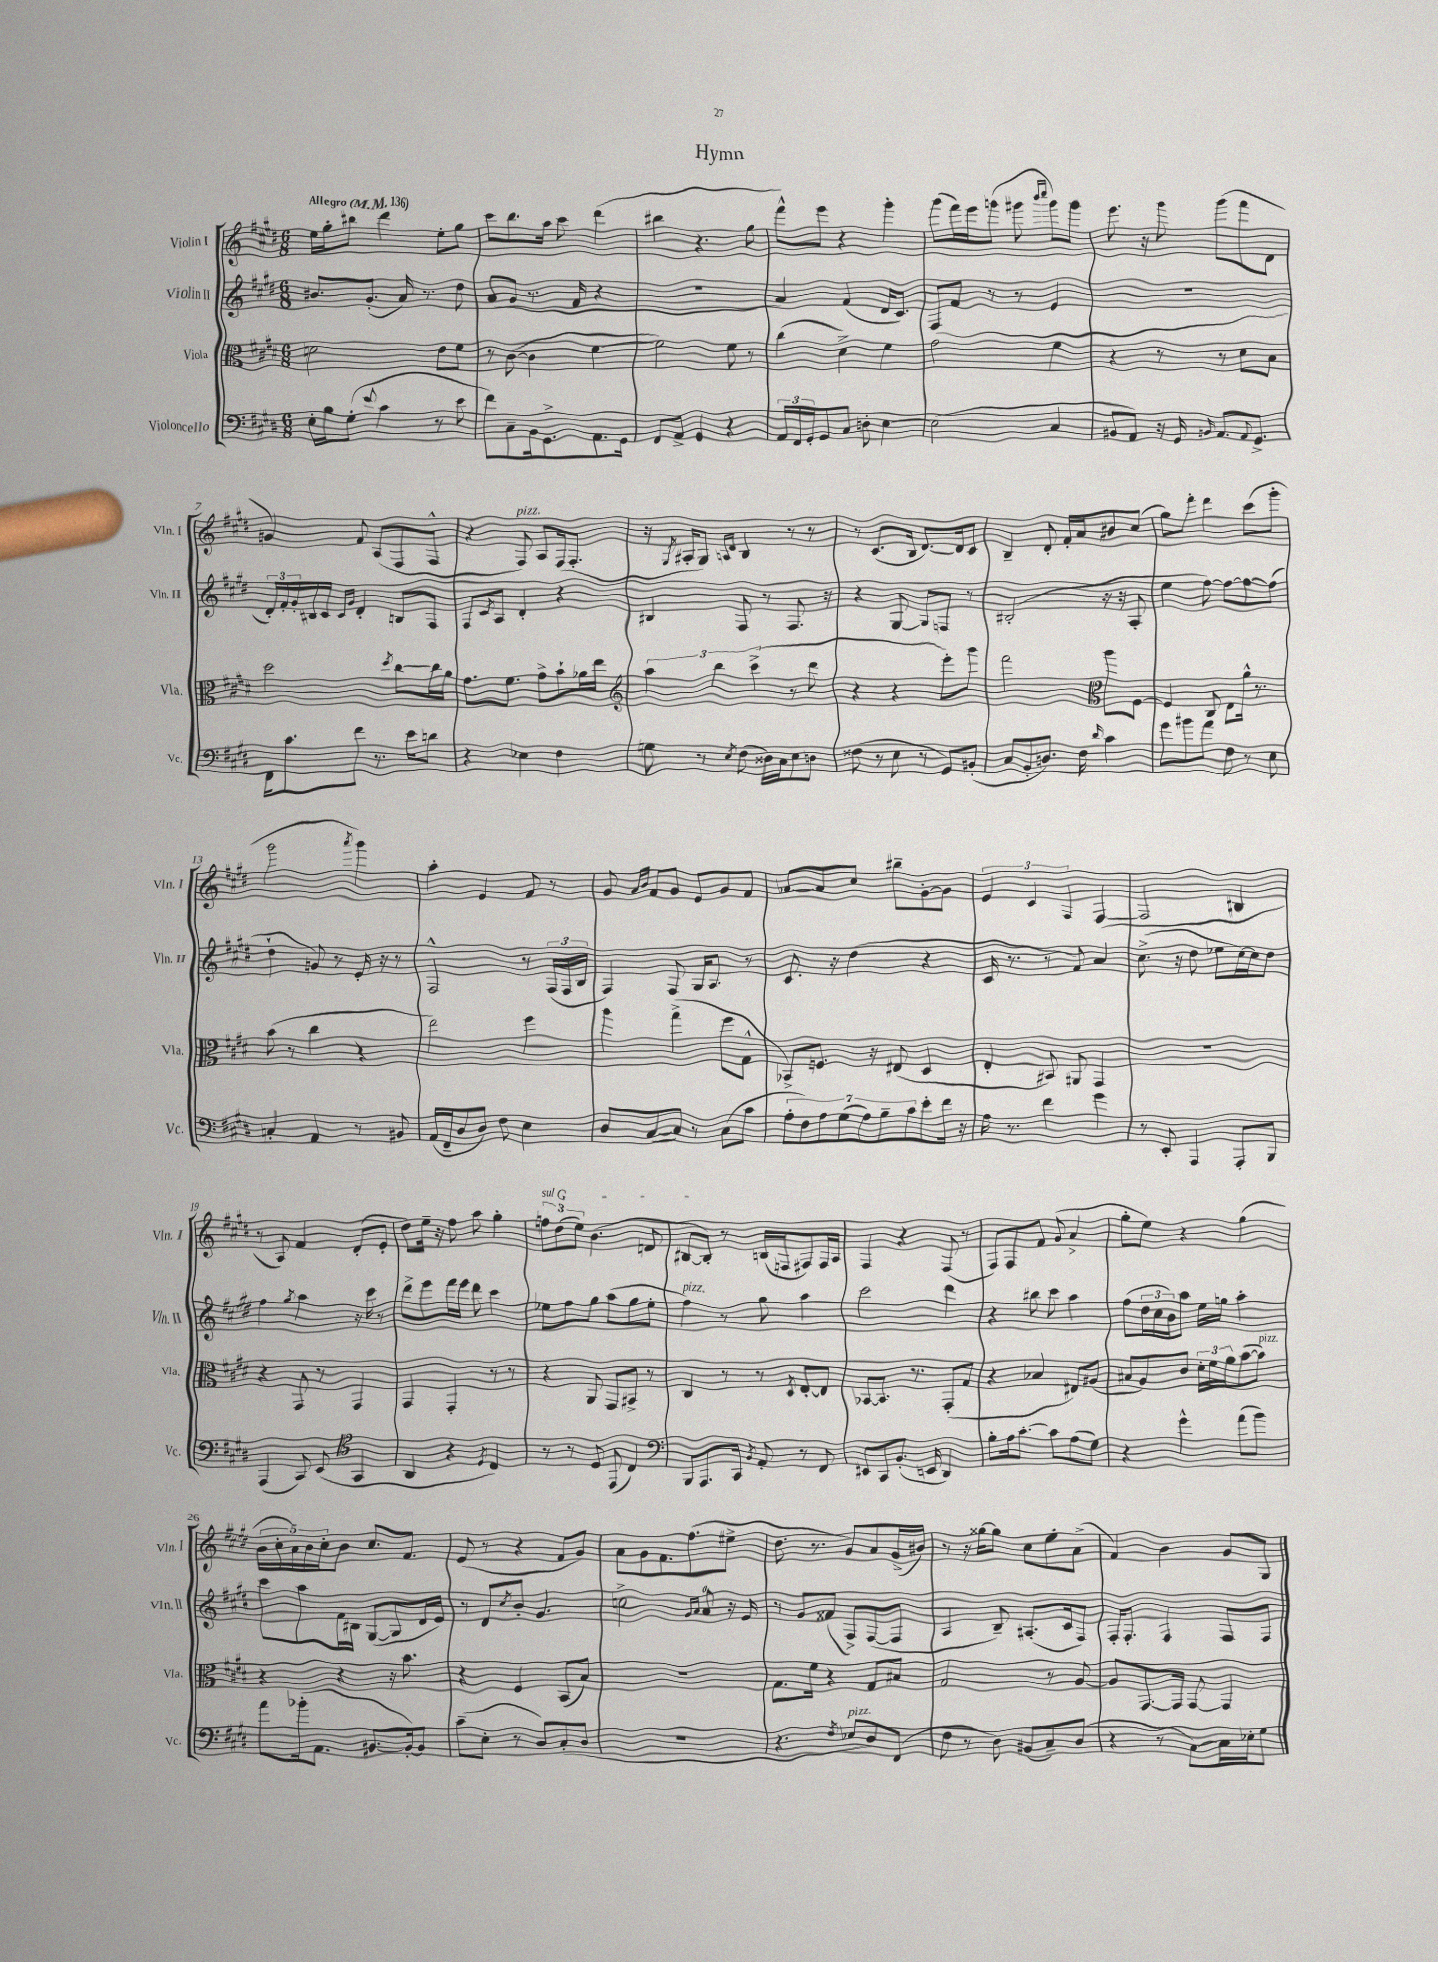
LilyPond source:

\header { title = "Hymn" }
<<
\new StaffGroup <<
\new Staff = "s0" \with { instrumentName = "Violin I" shortInstrumentName = "Vln. I" } {
    \clef treble \key e \major \numericTimeSignature \time 6/8 \tempo "Allegro" 4 = 136
    e''16 gis''16-. bis''8 dis'''4 e''8-. gis''8 |
    cis'''8 b''8. a''16 cis'''8 dis'''4( |
    bis''4 r4. gis''8 |
    fis'''8-^) e'''8 r4 gis'''4-. |
    gis'''8( fis'''16) e'''16 g'''8( gis'''8 \grace { b'''16 cis''''16 } gis'''8) gis'''8 |
    e'''8. r16 gis'''8 gis'''8( fis'''8 dis'8 |
    g'4) fis'8 a8( fis8 fis8-^ |
    r4 fis8^\markup { \italic "pizz." }) a8 fis16( fis8.-. |
    r16 \acciaccatura { gis8 } ais16-. gis8) \grace { a16 dis'16 } b4 r8 r8 |
    r8 cis'8.( b16 dis'8.~) dis'16 cis'8 |
    b4-- dis'8-. fis'16-. a'16 bis'8 cis''8( |
    gis''8) fis'''8-. dis'''4 cis'''8( gis'''8-. |
    gis'''2 \acciaccatura { a'''8 } gis'''4) |
    a''4-. e'4 fis'8 r8 |
    gis'8 \grace { a'16 b'16 } fis'8 gis'8 e'8 gis'8 fis'8 |
    aes'8~ aes'8 cis''8 bis''8-- gis'8~-. gis'8 |
    \tuplet 3/2 { e'4 cis'4 fis4 } fis4~( |
    fis2 bis4 |
    r8 a8) fis'4 dis'8-.( e'8-. |
    dis''8) e''16-- r16 fis''8 a''8 gis''4-. |
    \tuplet 3/2 { \once \override TextSpanner.bound-details.left.text = \markup { \italic "sul G" } f''8\startTextSpan dis''8( e''8) } b'4.( d'8 |
    bis8~ bis8-.\stopTextSpan) r8 b16( f16 fis8) fis16 a16 |
    fis4 r4 fis8( r8 |
    fis8) fis8 fis'8 gis'8( a'4-> |
    gis''8-. e''8) r4 gis''4( |
    \tuplet 5/4 { b'16 cis''16-. a'16) b'16 cis''16-. } b'8 cis''8. fis'8. |
    e'8( r8 r4 fis'8 gis'8) |
    a'8 gis'8 fis'8. fis''8.( eis''8-> |
    dis''8. r8. gis'8) a'8 gis'16->( bis'16) |
    r8 r16 gisis''16~ gisis''8 cis''8 e''8-. a'8->( |
    fis'4) b'4 gis'8 gis8 \bar "|." |
}
\new Staff = "s1" \with { instrumentName = "Violin II" shortInstrumentName = "Vln. II" } {
    \clef treble \key e \major \numericTimeSignature \time 6/8
    bis'8. gis'8.-.( a'16) r8. dis''8 |
    a'8( gis'8 r8. fis'16 r4 |
    R2. |
    a'4) fis'4( dis'16 cis'8.) |
    fis8( fis'8 r8 r8 e'4 |
    R2. |
    \tuplet 3/2 { dis'16-.) fis'16-. gis'16-. } bis16 cis'16 \grace { cis'16 gis'16 } dis'4-. b8 fis8 |
    fis8 \acciaccatura { cis'8 } a8 dis'4-. r4 |
    bis4 fis8 r8 fis8. r16 |
    r4 gis8~ gis8 f8 r8 |
    bis2-.( r16 r16 a8-. |
    e''4 fis''8~) fis''8~ fis''8~ fis''8( |
    dis''4-! g'8) r8 e'16-. r16 r8 |
    fis2-^ r8 \tuplet 3/2 { fis16( fis16 b16 } |
    fis4) fis8 gis16 a8. r8 |
    cis'8. r16 dis''4( r4 |
    cis'16 r8. r8 fis'8) a'4 |
    cis''8.->( r16 dis''8 ees''8 cis''16~) cis''16 dis''8 |
    fis''4 \acciaccatura { gis''8 } a''4 r16 cis'''16 r8 |
    dis'''8-> e'''8 fis'''16 e'''16 dis'''8 cis'''4 |
    ees''8 fis''8 gis''8 a''8( gis''8 ees''8-. |
    fis''4^\markup { \italic "pizz." }) r8 gis''8 a''4 |
    cis'''2 dis'''4 |
    r4 bis''8 cis'''8 a''4 |
    fis''8( \tuplet 3/2 { dis''16 cis''16 b'16) } a''8 e''16 g''16 a''4-. |
    cis'''8 a''8 fis'16 bis16 gis8~( gis8 dis'16 e'16) |
    r8 dis'8 \acciaccatura { cis''8 } b'8-. gis'4. |
    c''2-> \grace { gis'16 a'16 } a'8-0 r16 e'16 |
    r8 gis'8 fisis'8( fis8->) fis8~( fis8 |
    a4 b8--) ais8.-.( cis'16 fis8) |
    fis16-. fis8.-. fis4 fis8 fis8 \bar "|." |
}
\new Staff = "s2" \with { instrumentName = "Viola" shortInstrumentName = "Vla." } {
    \clef alto \key e \major \numericTimeSignature \time 6/8
    d'2 e'8 fis'8 |
    r8 cis'8~( cis'4 fis'4~ |
    fis'2) fis'8 r8 |
    cis''4( dis'4->) fis'4 |
    gis'2 fis'4 |
    r4 r8 r8 dis'8 b8 |
    dis''2 \acciaccatura { dis''8 } cis''8~ cis''16 a'16 |
    gis'8. fis'8. gis'8-> b'8-! aes'16 e''16 |
    \clef treble \tuplet 3/2 { a''4 b''4 cis'''4->( } r8 dis'''8 |
    r4 r4 e'''8-.) gis'''8 |
    fis'''2 \clef alto a''8 fis8~ |
    fis4 cis8 e8 a'16-^ r8. |
    b'8( r8 cis''4 r4 |
    e''2) fis''4 |
    a''4 gis''4->( fis''8 gis8-^ |
    bes,8->) f8. r16 eis8( dis4 |
    e4-. bis,8) ais,8 gis,4 |
    R2. |
    r4 gis,8 r8 gis,4 |
    gis,4 gis,4-. r8 r8 |
    r4 a,8 gis,8 bis,8-> r8 |
    cis4 r8 r8 \acciaccatura { dis8 } e8~-. e8 |
    bes,8~ bes,8. r8. gis,8-.( gis8 |
    r4 bes4 eis8) ais8( |
    bis8 a8) cis'8 \tuplet 3/2 { dis'16-. fis'16 a'16 } b'8~( b'8^\markup { \italic "pizz." }) |
    r4 r4 r16 b'8. |
    r4 fis4 b,8( b8) |
    R2. |
    gis8. fis'16 r4 gis8 bis8 |
    gis2 r8 a8~ |
    a8 gis,8.~ gis,16 gis,8~ gis,4 \bar "|." |
}
\new Staff = "s3" \with { instrumentName = "Violoncello" shortInstrumentName = "Vc." } {
    \clef bass \key e \major \numericTimeSignature \time 6/8
    e16-. b16 gis8-.( \appoggiatura { e'8 } cis'4 r8 e'8 |
    fis'8) cis8-- b,16 gis,8.-> a,8. gis,16 |
    fis,8 a,8-> gis,4 r4 |
    \tuplet 3/2 { a,16 fis,16 gis,16-. } gis,8 cis8 d8-. e4~ |
    e2( cis4 |
    bis,8 a,8) r16 gis,16 \grace { b,16 } a,8. \appoggiatura { a,8 } gis,8.-> |
    fis,16 cis'8. fis'8 r8. e'16 d'8 |
    r4 ees4 fis4 |
    g8 r8 \acciaccatura { e8 } fis8( disis16) cis16 e8 d8 |
    fisis8( r8 e8 r8 gis,8) bis,8-.( |
    cis8 b,8-. d8.) fis16 \grace { dis'16 } cis'4 |
    gis'8 bis'8 a'8 fis8 r8 e8 |
    c4-. a,4 r8 bis,8 |
    a,16( fis,16-- dis8 dis8) fis8 e4 |
    dis8 cis8~( cis8) r8 cis8( cis'8 |
    \tuplet 7/4 { a8-. fis8) a8 gis8( a8) b8-- cis'8 } e'8-. fis'16 r16 |
    a16 r8. fis'4 gis'4 |
    r8 e,8-. a,,4 a,,8-. b,,8 |
    a,,4( cis,8) e,8( \clef tenor gis,4 |
    a,4 r4 \acciaccatura { dis8 } cis4) |
    r8 r8 dis8 e,8( cis4) |
    \clef bass b,,8 a,,8. cis,16 \acciaccatura { b,8 } a,8-. r8 fis,8 |
    eis,8 cis,8 b,8.-.( e,16 dis,4) |
    b8-. a16 cis'8.~-. cis'8 a8( gis8) |
    r4 gis'4-^ a'8( b'8) |
    a'8 bes'16-.( a,8. bis,8.~ bis,16~-.) bis,8 |
    cis'8--( e8-. r8 dis8) cis8-.( dis8 |
    R2. |
    r4. \acciaccatura { fis8 } ees8^\markup { \italic "pizz." } dis8) fis,8( |
    fis8 r8 dis8) bis,8( cis8--) dis8( |
    r4 r8 cis8~) cis16 ees16-. gis8 \bar "|." |
}
>>
>>
